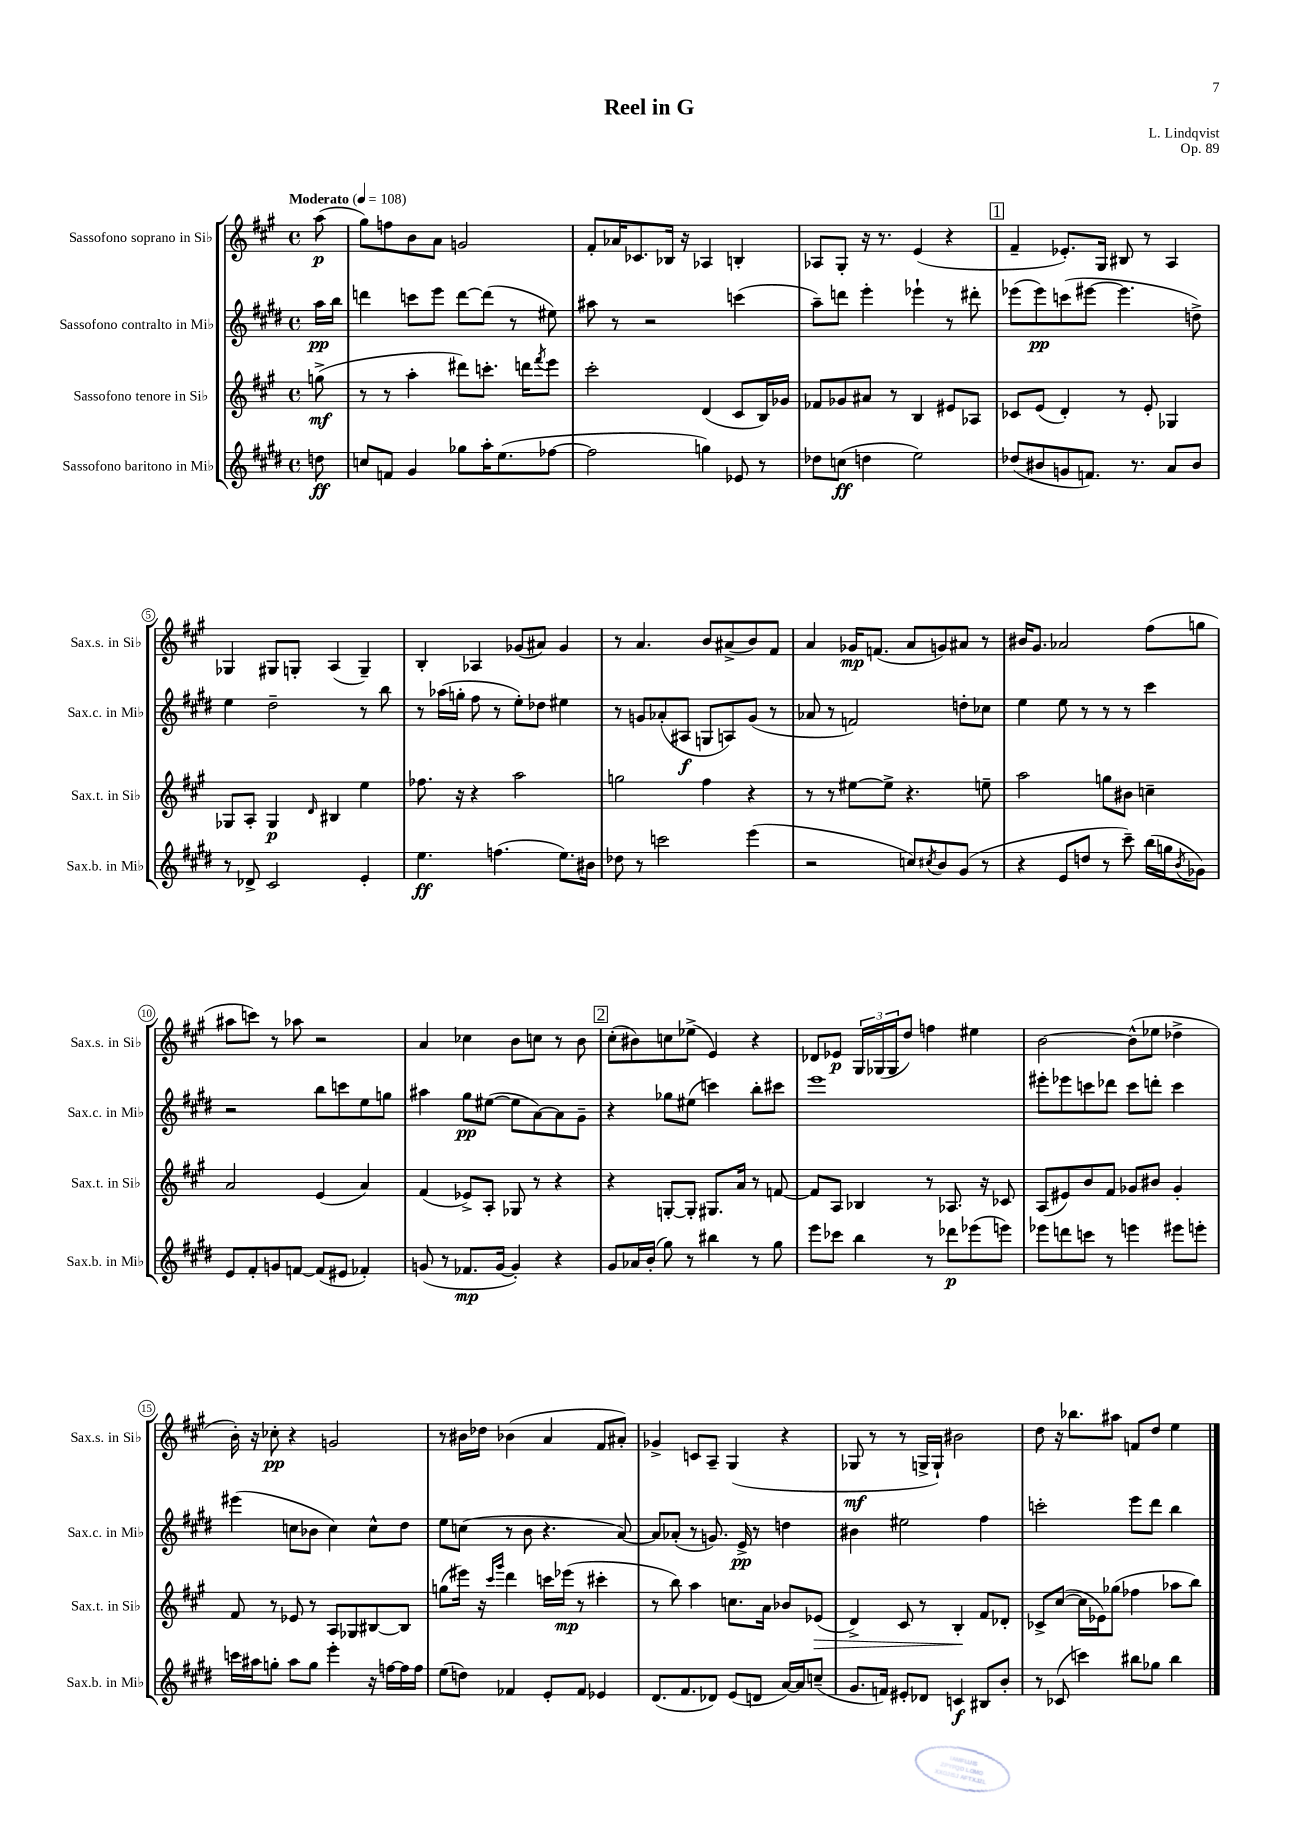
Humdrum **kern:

**kern	**kern	**kern	**kern
*staff4	*staff3	*staff2	*staff1
*clefG2	*clefG2	*clefG2	*clefG2
*k[f#c#g#d#]	*k[f#c#g#]	*k[f#c#g#d#]	*k[f#c#g#]
*M4/4	*M4/4	*M4/4	*M4/4
*met(c)	*met(c)	*met(c)	*met(c)
*MM108	*MM108	*MM108	*MM108
8dd\	(8gg^\	16aa\LL	(8aa\
.	.	16bb\JJ	.
=	=	=	=
8cc/L	8r	4ddd\	8gg#\L)
8f/J	8r	.	8ff\
4g#/	4aa'\	8ccc\L	8b\
.	.	8eee\J	8a\J
8gg-\L	8ddd#\L)	[8ddd\L	2g/
16aa'\K	8.ccc'\J	(8ddd\]J	.
(8.ee\	.	.	.
.	.	8r	.
.	16ddd\LK	.	.
.	8qfff#/	.	.
[8ff-\J	8eee\J	8ee#\)	.
=	=	=	=
2ff-\]	2ccc#'\	8aa#\	8f#'/L
.	.	8r	16a-/K
.	.	.	8.c-/
.	.	2r	.
.	.	.	16B-/Jk
.	.	.	16r
4gg\)	(4d/	.	4A-/
8e-/	8c#/L	(4ccc\	4B'/
8r	16B/L)	.	.
.	16g-/JJ	.	.
=	=	=	=
8dd-\L	8f-/L	8aa~\L)	8A-/L
(8cc\J	8g-/	8ddd\J	8G#'/J
4dd\	8a#/J	4eee'\	16r
.	.	.	8.r
.	8r	.	.
2ee\)	4B/	4eee-`\	(4e/
.	8e#/L	8r	4r
.	8A-/J	8ddd#'\	.
=	=	=	=
(8dd-/L	8c-/L	(8eee-\L	4f#~/
8b#/	(8e/J	8eee-\)	.
8g/	4d'/)	(8ccc\	8.e-'/L)
8.f/J)	.	[8eee#\J	.
.	.	.	16G#/Jk
.	8r	4.eee#\]	8B#/
8.r	.	.	.
.	8e'/	.	8r
8a/L	4G-/	.	4A/
8b#/J	.	8dd^\)	.
=	=	=	=
8r	8G-/L	4ee\	4G-/
8d-^/	8A'/J	.	.
2c#/	4G-/	2dd#~\	8G#/L
.	.	.	8G'/J
.	16qqd/	.	.
.	4B#/	.	(4A/
4e'/	4ee\	8r	4G~/)
.	.	8bb\	.
=	=	=	=
4.ee\	8.ff-\	8r	4B'/
.	.	(16aa-\LL	.
.	16r	16gg'\JJ	.
.	4r	8ff#\	4A-/
(4.ff\	.	8r	.
.	2aa\	8ee'\L)	(8g-/L
.	.	8dd-\J	8a#/J)
8.ee\L)	.	4ee#\	4g-/
16b#\Jk	.	.	.
=	=	=	=
8dd-\	2gg\	8r	8r
8r	.	8g/L	4.a/
2ccc\	.	(8a-'/	.
.	.	8A#/J	.
.	4ff#\	8G/L	8b/L
.	.	8A/)	(8a#^/
(4eee\	4r	(8g/J	8b/)
.	.	8r	8f#/J
=	=	=	=
2r	8r	8a-/	4a/
.	8r	8r	.
.	[8ee#\L	2f/)	16g-/LK
.	.	.	(8.f/J
.	8ee#^\]J	.	.
8cc/L)	4.r	.	8a/L
8qcc#/	.	.	.
8b/	.	.	8g/)
(8g#/J	.	8dd'\L	8a#/J
8r	8ee~\	8cc-\J	8r
=	=	=	=
4r	2aa\	4ee\	16b#/LK
.	.	.	8.g#/J
8e/L	.	8ee\	2a-/
8dd/J	.	8r	.
8r	8gg\L	8r	.
8ccc#~\)	8b#\J	8r	.
(16bb\LL	4cc~\	4ccc#\	(8ff#\L
16gg\J	.	.	.
8qb/	.	.	.
8g-\J)	.	.	8gg\J
=	=	=	=
8e/L	2a/	2r	8aa#\L
8f#'/	.	.	8ccc\J)
8g/	.	.	8r
[8f/J	.	.	8aa-\
(8f/]L	(4e/	8bb\L	2r
8e#/J	.	8ccc\	.
4f-'/)	4a/)	8ee\	.
.	.	8gg\J	.
=	=	=	=
(8g/	(4f#/	4aa#\	4a/
8r	.	.	.
8.f-/L	8e-^/L)	8gg#\L	4cc-\
.	8A'/J	([8ee#\J	.
[16g/Jk	.	.	.
4g'/])	8G-/	8ee#\]L	8b\L
.	8r	[8a\)	8cc\J
4r	4r	8a\]	8r
.	.	8g#~\J	8b\
=	=	=	=
8g#/L	4r	4r	(8cc#'\L
16a-/L	.	.	8b#\)
(16b'/JJ	.	.	.
8gg#\)	[8G'/L	8gg-\L	8cc\
8r	8G'/]J	(8ee#\J	(8ee-^\J
4bb#\	8.G#/L	4ccc\)	4e/)
.	16a/Jk	.	.
8r	8r	8bb'\L	4r
8gg#\	[8f/	8ccc#\J	.
=	=	=	=
8eee\L	8f/]L	1eee	8d-/L
8ccc-\J	8A/J	.	8e-/J
4bb\	4B-/	.	24G#/LL
.	.	.	(24G-/
.	.	.	24G-/J
.	.	.	8dd/J)
8r	8r	.	4ff\
8ddd-\L	8.A-/	.	.
(8eee-\	.	.	4ee#\
.	16r	.	.
8eee\J)	8c-/	.	.
=	=	=	=
8eee-\L	(8A/L	8eee#'\L	[2b\
8ddd\	8e#/)	8eee-\	.
8ccc\J	8b/	8ccc\	.
8r	8f#/J	8ddd-\J	.
4eee\	8g-/L	8ccc\L	(8b^^\]L
.	8b#/J	8ddd'\J	8ee-\J
8eee#\L	4g-'/	4ccc\	4dd-^\
8eee'\J	.	.	.
=	=	=	=
16ccc\LL	8f#/	(4eee#\	16b'\)
16aa#\J	.	.	16r
8gg'\J	8r	.	8cc-'\
8aa#\L	8e-/	8cc\L	4r
8gg\J	8r	8b-\J	.
4eee'\	8A/L	4cc\)	2g/
.	8G-/	.	.
16r	[8B#/	8cc^^\L	.
[16ff\LL	.	.	.
16ff\]	8B#/]J	8dd#\J	.
16ff\JJ	.	.	.
=	=	=	=
(8ee\L	(8gg\L	8ee\L	8r
8dd\J)	16eee#\Jk)	(8cc\J	16b#\LL
.	16r	.	16dd-\JJ
.	16qqccc#/LL	.	.
.	16qqggg#/JJ	.	.
4f-/	4ddd\	8r	(4b-\
.	.	8b\	.
8e'/L	16ccc\LL	4.r	4a/
.	(16eee-\JJ	.	.
8f-/J	8r	.	.
4e-/	4ccc#'\	.	8f#/L
.	.	[8a/)	8a#'/J)
=	=	=	=
(8.d#/L	8r	8a/]L	4g-^/
.	8bb\)	(8a-'/J	.
8.f#/	.	.	.
.	4aa\	8r	8c/L
8d-/J)	.	8.g/)	8A~/J
(8e/L	8.cc\L	.	(4G#/
.	.	16e^/	.
8d/J	.	8r	.
.	16a\Jk	.	.
[16a/LL)	8b-/L	4dd\	4r
16a/]J	.	.	.
(8cc~/J	(8e-/J	.	.
=	=	=	=
8.g#/L	4d^/)	4b#\	8G-/
.	.	.	8r
16f/Jk)	.	.	.
8e#'/L	8c#/	2ee#\	8r
8d-/J	8r	.	16G^/LL
.	.	.	16G`/JJ)
4c/	4B'/	.	2b#\
8B#/L	8f#/L	4ff#\	.
8b'/J	8d-'/J	.	.
=	=	=	=
8r	8c-^/L	2ccc'\	8dd\
(8c-/	([8cc#/J	.	16r
.	.	.	8.bb-\L
4ccc\)	16cc#\]LL	.	.
.	16e-\J)	.	.
.	(8gg-\J	.	8aa#\J
8bb#\L	4ff-\	8eee\L	8f/L
8gg-\J	.	8ddd#\J	8dd/J
4bb#\	8aa-\L	4bb\	4ee\
.	8bb\J)	.	.
==	==	==	==
*-	*-	*-	*-
